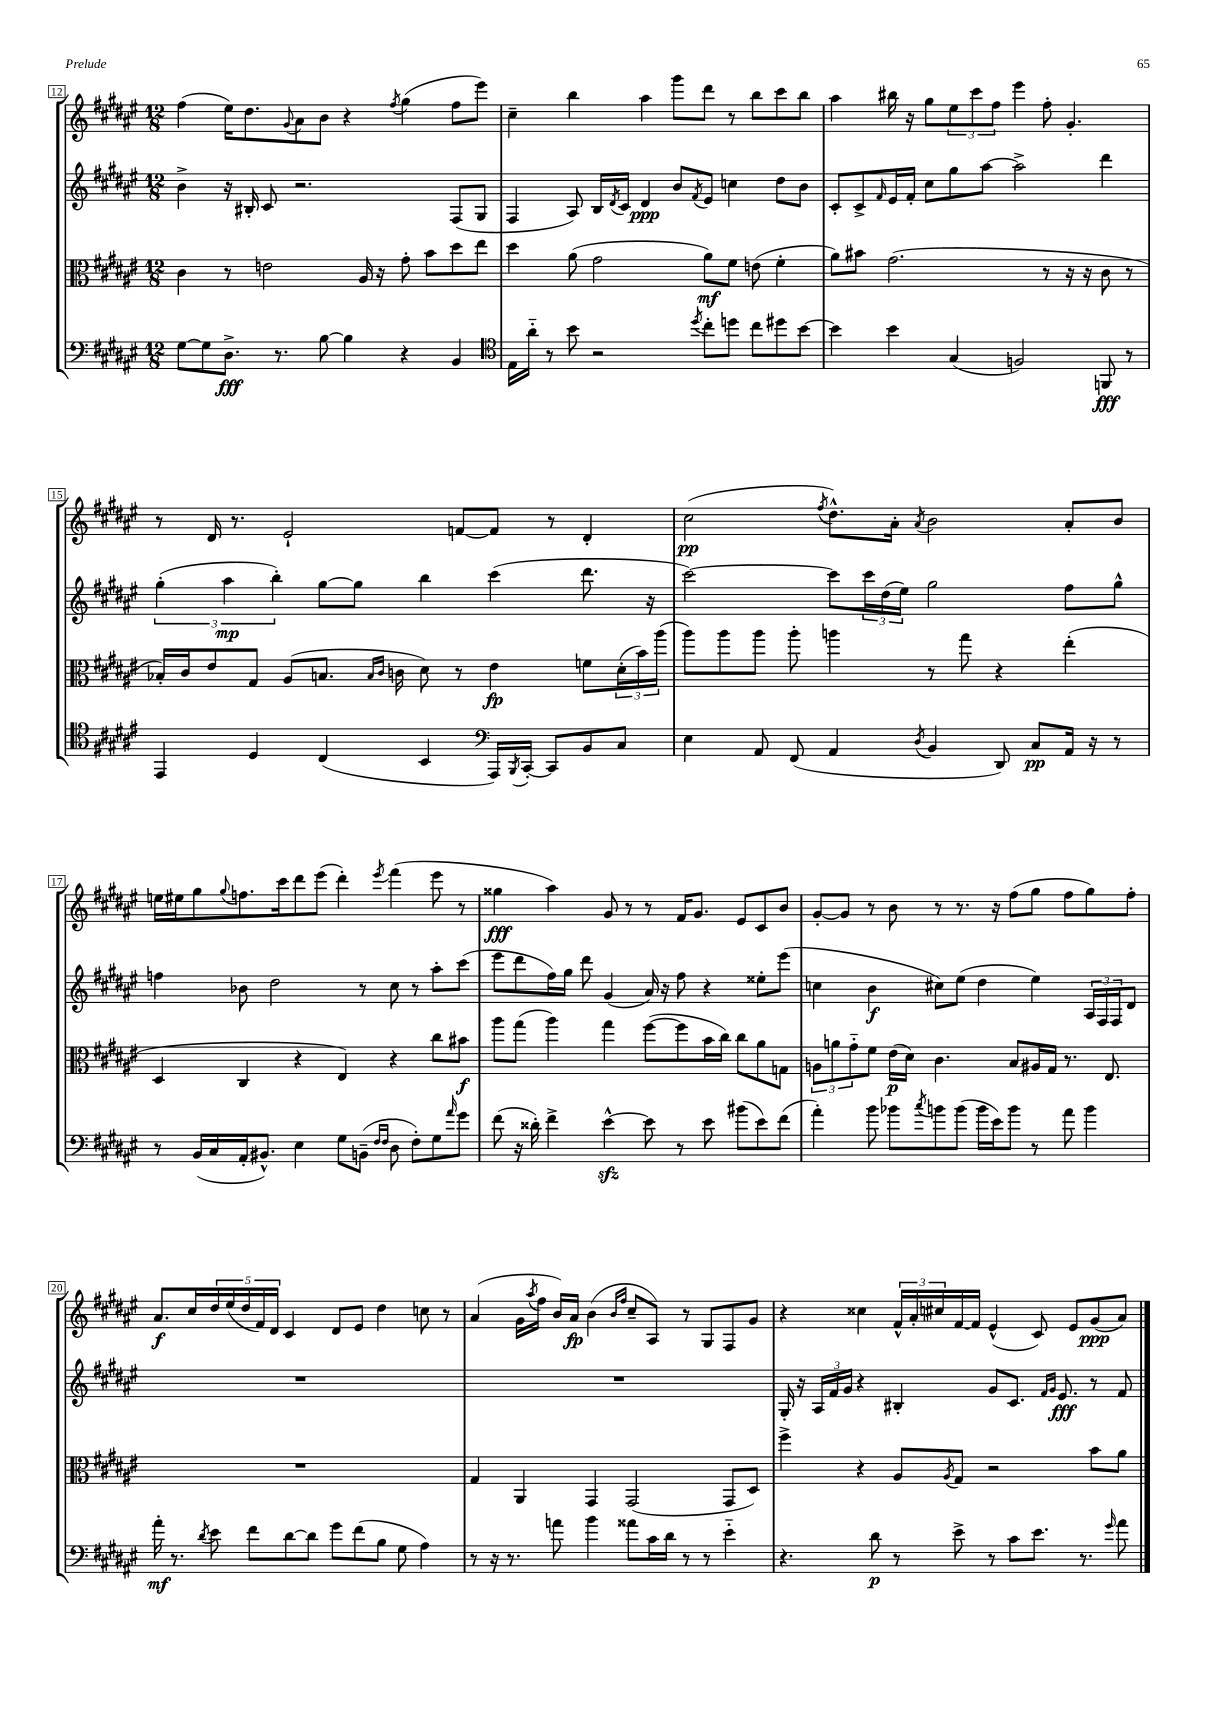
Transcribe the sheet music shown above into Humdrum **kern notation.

**kern	**dynam	**kern	**dynam	**kern	**dynam	**kern	**dynam
*part4	*part4	*part3	*part3	*part2	*part2	*part1	*part1
*staff4	*staff4	*staff3	*staff3	*staff2	*staff2	*staff1	*staff1
*clefF4	*	*clefC3	*	*clefG2	*	*clefG2	*
*k[f#c#g#d#a#e#]	*	*k[f#c#g#d#a#e#]	*	*k[f#c#g#d#a#e#]	*	*k[f#c#g#d#a#e#]	*
*M12/8	*	*M12/8	*	*M12/8	*	*M12/8	*
=12	=12	=12	=12	=12	=12	=12	=12
[8G#\L	.	4c#\	.	4b^\	.	(4ff#\	.
8G#\]	.	.	.	.	.	.	.
8.D#^\J	fff	8r	.	16r	.	16ee#\KL)	.
.	.	.	.	16B#X'/	.	8.dd#\	.
.	.	2en\	.	8c#/	.	.	.
8.r	.	.	.	.	.	.	.
.	.	.	.	.	.	8qqg#/	.
.	.	.	.	2.r	.	8a#\	.
[8B\	.	.	.	.	.	8b\J	.
4B\]	.	.	.	.	.	4r	.
.	.	16A#/	.	.	.	.	.
.	.	16r	.	.	.	.	.
.	.	.	.	.	.	8qff#/	.
4r	.	8g#'\	.	.	.	(4gg#\	.
.	.	8b\L	.	.	.	.	.
4BB/	.	8dd#\	.	(8F#/L	.	8ff#\L	.
.	.	8ee#\J	.	8G#/J	.	8eee#\J)	.
=13	=13	=13	=13	=13	=13	=13	=13
*clefC4	*	*	*	*	*	*	*
16E#\LL	.	4dd#\	.	4F#/	.	4cc#~\	.
16a#\JJ	.	.	.	.	.	.	.
8r	.	.	.	.	.	.	.
8b\	.	(8a#\	.	8A#/)	.	4bb\	.
2r	.	2g#\	.	16B/LL	.	.	.
.	.	.	.	8qd#/	.	.	.
.	.	.	.	16c#/JJ	.	.	.
.	.	.	.	4d#/	ppp	4aa#\	.
.	.	.	.	8b/L	.	8ggg#\L	.
8qdd#/	.	.	.	8qf#/	.	.	.
8cc#'\L	.	8a#\L)	mf	8e#/J	.	8ddd#\J	.
8ddn\J	.	8f#\J	.	4ccn\	.	8r	.
8cc#\L	.	(8en\	.	.	.	8bb\L	.
8dd#X\	.	4f#'\	.	8dd#\L	.	8ccc#\	.
[8b\J	.	.	.	8b\J	.	8bb\J	.
=14	=14	=14	=14	=14	=14	=14	=14
4b\]	.	8a#\L)	.	8c#'/L	.	4aa#\	.
.	.	8b#X\J	.	8c#^/	.	.	.
.	.	.	.	16qqf#/	.	.	.
4b\	.	(2.g#\	.	16e#/L	.	16bb#X\	.
.	.	.	.	16f#'/JJ	.	16r	.
.	.	.	.	8cc#\L	.	8gg#\L	.
(4G#/	.	.	.	8gg#\	.	12ee#\	.
.	.	.	.	.	.	12ccc#\	.
.	.	.	.	[8aa#\J	.	.	.
.	.	.	.	.	.	12ff#\J	.
2Fn/)	.	.	.	2aa#^\]	.	4eee#\	.
.	.	8r	.	.	.	8ff#'\	.
.	.	16r	.	.	.	4.g#'/	.
.	.	16r	.	.	.	.	.
8FFn/	fff	8c#\	.	4ddd#\	.	.	.
8r	.	8r	.	.	.	.	.
!!LO:LB:g=z
=15	=15	=15	=15	=15	=15	=15	=15
4EE#/	.	16B-X'/LL)	.	(6gg#'\	.	8r	.
.	.	16c#/J	.	.	.	.	.
.	.	8e#/	.	.	.	16d#/	.
.	.	.	.	6aa#\	mp	.	.
.	.	.	.	.	.	8.r	.
4D#/	.	8G#/J	.	.	.	.	.
.	.	.	.	6bb'\)	.	.	.
.	.	(8A#/L	.	.	.	2e#`/	.
(4C#/	.	8.Bn/J	.	[8gg#\L	.	.	.
.	.	.	.	8gg#\J]	.	.	.
.	.	16qqB/LL	.	.	.	.	.
.	.	16qqc#/JJ	.	.	.	.	.
.	.	16cn\	.	.	.	.	.
4BB/	.	8d#\)	.	4bb\	.	.	.
.	.	8r	.	.	.	[8fn/L	.
*clefF4	*	*	*	*	*	*	*
16AAA#/LL)	.	4e#\	fp	(4ccc#\	.	8f/J]	.
8qBBB/	.	.	.	.	.	.	.
[16CC#'/JJ	.	.	.	.	.	.	.
8CC#/L]	.	.	.	.	.	8r	.
8BB/	.	8fn\L	.	8.ddd#\	.	4d#'/	.
8C#/J	.	(24d#'\L	.	.	.	.	.
.	.	24b\)	.	.	.	.	.
.	.	.	.	16r	.	.	.
.	.	(24aa#\JJ	.	.	.	.	.
=16	=16	=16	=16	=16	=16	=16	=16
4E#\	.	8aa#\L)	.	[2ccc#\)	.	(2cc#\	pp
.	.	8aa#\	.	.	.	.	.
8AA#/	.	8aa#\J	.	.	.	.	.
(8FF#/	.	8aa#'\	.	.	.	.	.
.	.	.	.	.	.	8qff#/	.
4AA#/	.	4aan\	.	8ccc#\L]	.	8.dd#^^\L)	.
.	.	.	.	24ccc#\L	.	.	.
.	.	.	.	(24dd#\	.	.	.
.	.	.	.	.	.	16a#'\Jk	.
.	.	.	.	24ee#\JJ)	.	.	.
8qD#/	.	.	.	.	.	8qa#/	.
4BB/	.	8r	.	2gg#\	.	2b\	.
.	.	8gg#\	.	.	.	.	.
8DD#/)	.	4r	.	.	.	.	.
8C#/L	pp	.	.	.	.	.	.
16AA#/Jk	.	(4ee#'\	.	8ff#\L	.	8a#'/L	.
16r	.	.	.	.	.	.	.
8r	.	.	.	8gg#^^\J	.	8b/J	.
!!LO:LB:g=z
=17	=17	=17	=17	=17	=17	=17	=17
8r	.	4D#/	.	4ffn\	.	16een\LL	.
.	.	.	.	.	.	16ee#X\J	.
(16BB/LL	.	.	.	.	.	8gg#\	.
16C#/	.	.	.	.	.	.	.
.	.	.	.	.	.	8qqgg#/	.
16AA#'/J	.	4C#/	.	8b-X\	.	8.ffn\	.
8.BB#X^^/J)	.	.	.	.	.	.	.
.	.	.	.	2dd#\	.	.	.
.	.	.	.	.	.	16ccc#\k	.
4E#\	.	4r	.	.	.	8ddd#\	.
.	.	.	.	.	.	(8eee#\J	.
8G#\L	.	4E#/)	.	.	.	4ddd#'\)	.
(8BBn~\J	.	.	.	8r	.	.	.
16qqF#/LL	.	.	.	.	.	.	.
16qqF#/JJ	.	.	.	.	.	8qeee#/	.
8D#\	.	4r	.	8cc#\	.	(4fff#\	.
8F#'\L)	.	.	.	8r	.	.	.
8G#\	.	8cc#\L	.	8aa#'\L	.	8eee#\	.
16qqa#/	.	.	.	.	.	.	.
8g#\J	.	8b#X\J	f	(8ccc#\J	.	8r	.
=18	=18	=18	=18	=18	=18	=18	=18
(8f#\	.	8aa#\L	.	8eee#\L	.	4gg##X\	fff
16r	.	(8gg#\J	.	8ddd#\	.	.	.
16d##X'\)	.	.	.	.	.	.	.
4f#^\	.	4aa#\)	.	16ff#\L)	.	4aa#\)	.
.	.	.	.	16gg#\JJ	.	.	.
.	.	.	.	8ddd#\	.	.	.
[4e#zz^^\	.	4gg#\	.	(4g#/	.	8g#/	.
.	.	.	.	.	.	8r	.
8e#\]	.	([8ff#\L	.	16a#/)	.	8r	.
.	.	.	.	16r	.	.	.
8r	.	8ff#\]	.	8ff#\	.	16f#/KL	.
.	.	.	.	.	.	8.g#/J	.
8e#\	.	16b\L	.	4r	.	.	.
.	.	16cc#\JJ)	.	.	.	.	.
(8b#X\L	.	8cc#\L	.	.	.	8e#/L	.
8e#\)	.	8a#\	.	8ee##X'\L	.	8c#/	.
(8f#\J	.	8Gn\J	.	(8eee#\J	.	8b/J	.
=19	=19	=19	=19	=19	=19	=19	=19
4a#'\)	.	12An\L	.	4ccn\	.	[8g#'/L	.
.	.	12an\	.	.	.	.	.
.	.	.	.	.	.	8g#/J]	.
.	.	12g#\	.	.	.	.	.
8b\	.	8f#\J	.	4b\	f	8r	.
8b-X\L	.	(16e#\LL	p	.	.	8b\	.
.	.	16d#\JJ)	.	.	.	.	.
8qcc#/	.	.	.	.	.	.	.
8bn\	.	4.c#\	.	8cc#X\L)	.	8r	.
(8b\J	.	.	.	(8ee#\J	.	8.r	.
16b\LL	.	.	.	4dd#\	.	.	.
16e#\J)	.	.	.	.	.	16r	.
8b\J	.	8B/L	.	.	.	(8ff#\L	.
8r	.	16A#X/L	.	4ee#\)	.	8gg#\J	.
.	.	16G#/JJ	.	.	.	.	.
8a#\	.	8.r	.	.	.	8ff#\L	.
4b\	.	.	.	24A#/LL	.	8gg#\)	.
.	.	.	.	24F#/	.	.	.
.	.	8.E#/	.	.	.	.	.
.	.	.	.	24F#/J	.	.	.
.	.	.	.	8d#/J	.	8ff#'\J	.
!!LO:LB:g=z
=20	=20	=20	=20	=20	=20	=20	=20
16a#'\	mf	1.r	.	1.r	.	8.a#/L	f
8.r	.	.	.	.	.	.	.
.	.	.	.	.	.	16cc#/L	.
8qd#/	.	.	.	.	.	.	.
8e#\	.	.	.	.	.	20dd#/	.
.	.	.	.	.	.	(20ee#/	.
.	.	.	.	.	.	20dd#/	.
8f#\L	.	.	.	.	.	.	.
.	.	.	.	.	.	20f#/)	.
.	.	.	.	.	.	20d#/JJ	.
[8d#\	.	.	.	.	.	4c#/	.
8d#\J]	.	.	.	.	.	.	.
8g#\L	.	.	.	.	.	8d#/L	.
(8f#\	.	.	.	.	.	8e#/J	.
8B\J	.	.	.	.	.	4dd#\	.
8G#\	.	.	.	.	.	.	.
4A#\)	.	.	.	.	.	8ccn\	.
.	.	.	.	.	.	8r	.
=21	=21	=21	=21	=21	=21	=21	=21
8r	.	4G#/	.	1.r	.	(4a#/	.
16r	.	.	.	.	.	.	.
8.r	.	.	.	.	.	.	.
.	.	4AA#/	.	.	.	16g#\LL	.
.	.	.	.	.	.	8qaa#/	.
.	.	.	.	.	.	16ff#\JJ	.
8an\	.	.	.	.	.	16b/LL)	.
.	.	.	.	.	.	16a#/JJ	fp
4b\	.	4GG#/	.	.	.	(4b\	.
.	.	.	.	.	.	16qqb/LL	.
.	.	.	.	.	.	16qqff#/JJ	.
8a##X\L	.	(2GG#/	.	.	.	8cc#~/L	.
16c#\L	.	.	.	.	.	8A#/J)	.
16d#\JJ	.	.	.	.	.	.	.
8r	.	.	.	.	.	8r	.
8r	.	.	.	.	.	8G#/L	.
4e#\	.	8GG#/L	.	.	.	8F#/	.
.	.	8D#/J)	.	.	.	8g#/J	.
=22	=22	=22	=22	=22	=22	=22	=22
4.r	.	4ff#^\	.	16G#'/	.	4r	.
.	.	.	.	16r	.	.	.
.	.	.	.	24A#/LL	.	.	.
.	.	.	.	24f#/	.	.	.
.	.	.	.	24g#/JJ	.	.	.
.	.	4r	.	4r	.	4cc##X\	.
8d#\	p	.	.	.	.	.	.
8r	.	8A#/L	.	4B#X'/	.	24f#^^/LL	.
.	.	.	.	.	.	24a#'/	.
.	.	.	.	.	.	24cc#X/	.
.	.	8qA#/	.	.	.	.	.
8e#^\	.	8G#/J	.	.	.	[16f#/	.
.	.	.	.	.	.	16f#/JJ]	.
8r	.	2r	.	8g#/L	.	(4e#^^/	.
8c#\L	.	.	.	8.c#/J	.	.	.
8.e#\J	.	.	.	.	.	8c#/)	.
.	.	.	.	16qqf#/LL	.	.	.
.	.	.	.	16qqg#/JJ	.	.	.
.	.	.	.	8.e#/	fff	.	.
.	.	.	.	.	.	8e#/L	.
8.r	.	.	.	.	.	.	.
.	.	8b\L	.	8r	.	(8g#/	ppp
16qqg#/	.	.	.	.	.	.	.
8a#\	.	8a#\J	.	8f#/	.	8a#/J)	.
==	==	==	==	==	==	==	==
*-	*-	*-	*-	*-	*-	*-	*-
